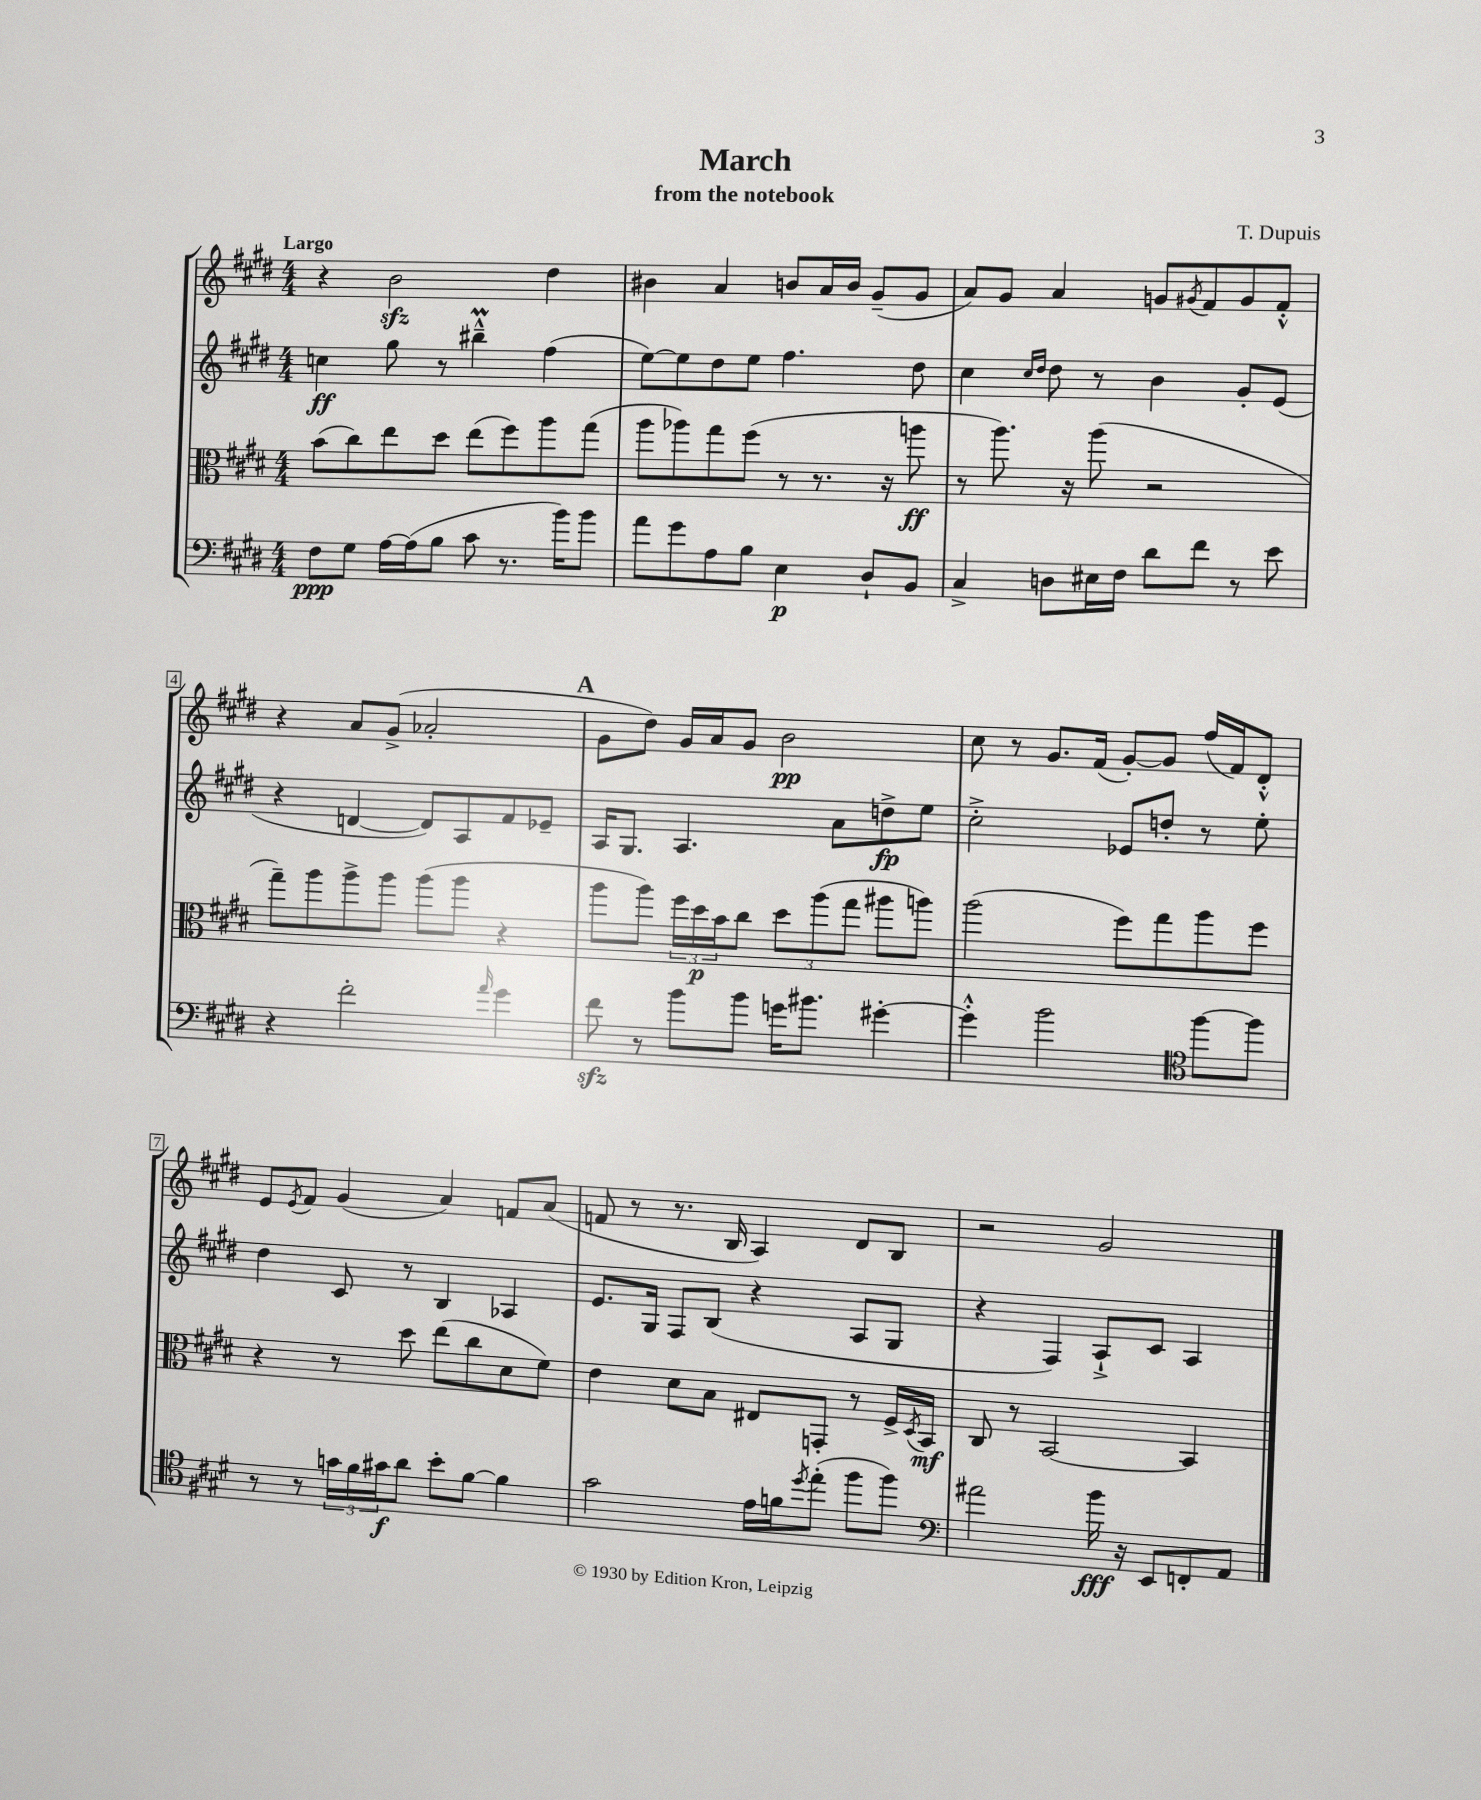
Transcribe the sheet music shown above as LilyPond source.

\header { title = "March" composer = "T. Dupuis" subtitle = "from the notebook" }
<<
\new StaffGroup <<
\new Staff = "s0" {
    \clef treble \key e \major \numericTimeSignature \time 4/4 \tempo "Largo"
    r4 b'2\sfz dis''4 |
    bis'4 a'4 b'8 a'16 b'16 gis'8--( gis'8 |
    a'8) gis'8 a'4 g'8 \acciaccatura { gis'8 } fis'8 gis'8 fis'8-.-^ |
    r4 a'8 gis'8->( aes'2-. |
    \mark \markup { \bold "A" } gis'8 dis''8) gis'16 a'16 gis'8 b'2\pp |
    cis''8 r8 gis'8. fis'16( gis'8~-.) gis'8 fis''16( fis'16) dis'8-.-^ |
    e'8 \acciaccatura { e'8 } fis'8 gis'4( a'4) f'8 a'8( |
    f'8 r8 r8. b16 a4) dis'8 b8 |
    r2 gis'2 \bar "|." |
}
\new Staff = "s1" {
    \clef treble \key e \major \numericTimeSignature \time 4/4
    c''4\ff gis''8 r8 bis''4---^\prall fis''4( |
    e''8~) e''8 dis''8 e''8 fis''4. dis''8 |
    cis''4 \grace { cis''16 dis''16 } dis''8 r8 b'4 gis'8-. e'8( |
    r4 d'4~ d'8) a8 fis'8 ees'8-- |
    \mark \markup { \bold "A" } a16 gis8. a4. a'8 d''8->\fp e''8 |
    cis''2-.-> ees'8 d''8-. r8 e''8-. |
    dis''4 cis'8 r8 b4 aes4 |
    e'8. gis16 fis8 b8( r4 a8 gis8 |
    r4 fis4) a8-!-> cis'8 a4 \bar "|." |
}
\new Staff = "s2" {
    \clef alto \key e \major \numericTimeSignature \time 4/4
    b'8( cis''8) e''8 dis''8 e''8( fis''8) a''8 gis''8( |
    a''8 aes''8) gis''8 fis''8( r8 r8. r16 a''8\ff |
    r8 a''8.) r16 a''8( r2 |
    gis''8--) a''8 a''8-> a''8 a''8( a''8 r4 |
    \mark \markup { \bold "A" } a''8 a''8) \tuplet 3/2 { fis''16 dis''16\p b'16 } cis''8 \tuplet 3/2 { dis''8 a''8( gis''8 } ais''8 a''8) |
    a''2( fis''8) gis''8 a''8 fis''8 |
    r4 r8 dis''8 e''8( cis''8 dis'8 fis'8) |
    e'4 dis'8 b8 eis8 g,8-. r8 fis16-> \acciaccatura { dis8 } b,16\mf |
    cis8 r8 b,2~ b,4 \bar "|." |
}
\new Staff = "s3" {
    \clef bass \key e \major \numericTimeSignature \time 4/4
    fis8\ppp gis8 a16~ a16( b8 cis'8 r8. b'16) b'8 |
    a'8 gis'8 a8 b8 e4\p dis8-! b,8 |
    cis4-> d8 eis16 fis16 dis'8 fis'8 r8 e'8 |
    r4 fis'2-. \grace { a'16 } gis'4 |
    \mark \markup { \bold "A" } fis'8\sfz r8 b'8 b'8 g'16 bis'8. gis'4~-. |
    gis'4-.-^ b'2 \clef tenor fis''8~ fis''8 |
    r8 r8 \tuplet 3/2 { g'16 fis'16 gis'16\f } a'8 b'8-. fis'8~ fis'4 |
    gis'2 e'16 f'16 \acciaccatura { dis''8 } e''8-.( fis''8 fis''8) |
    \clef bass ais'2 b'16\fff r16 e,8 f,8-. a,8 \bar "|." |
}
>>
>>
\layout { \context { \Score \override BarNumber.stencil = #(make-stencil-boxer 0.1 0.3 ly:text-interface::print) } }
